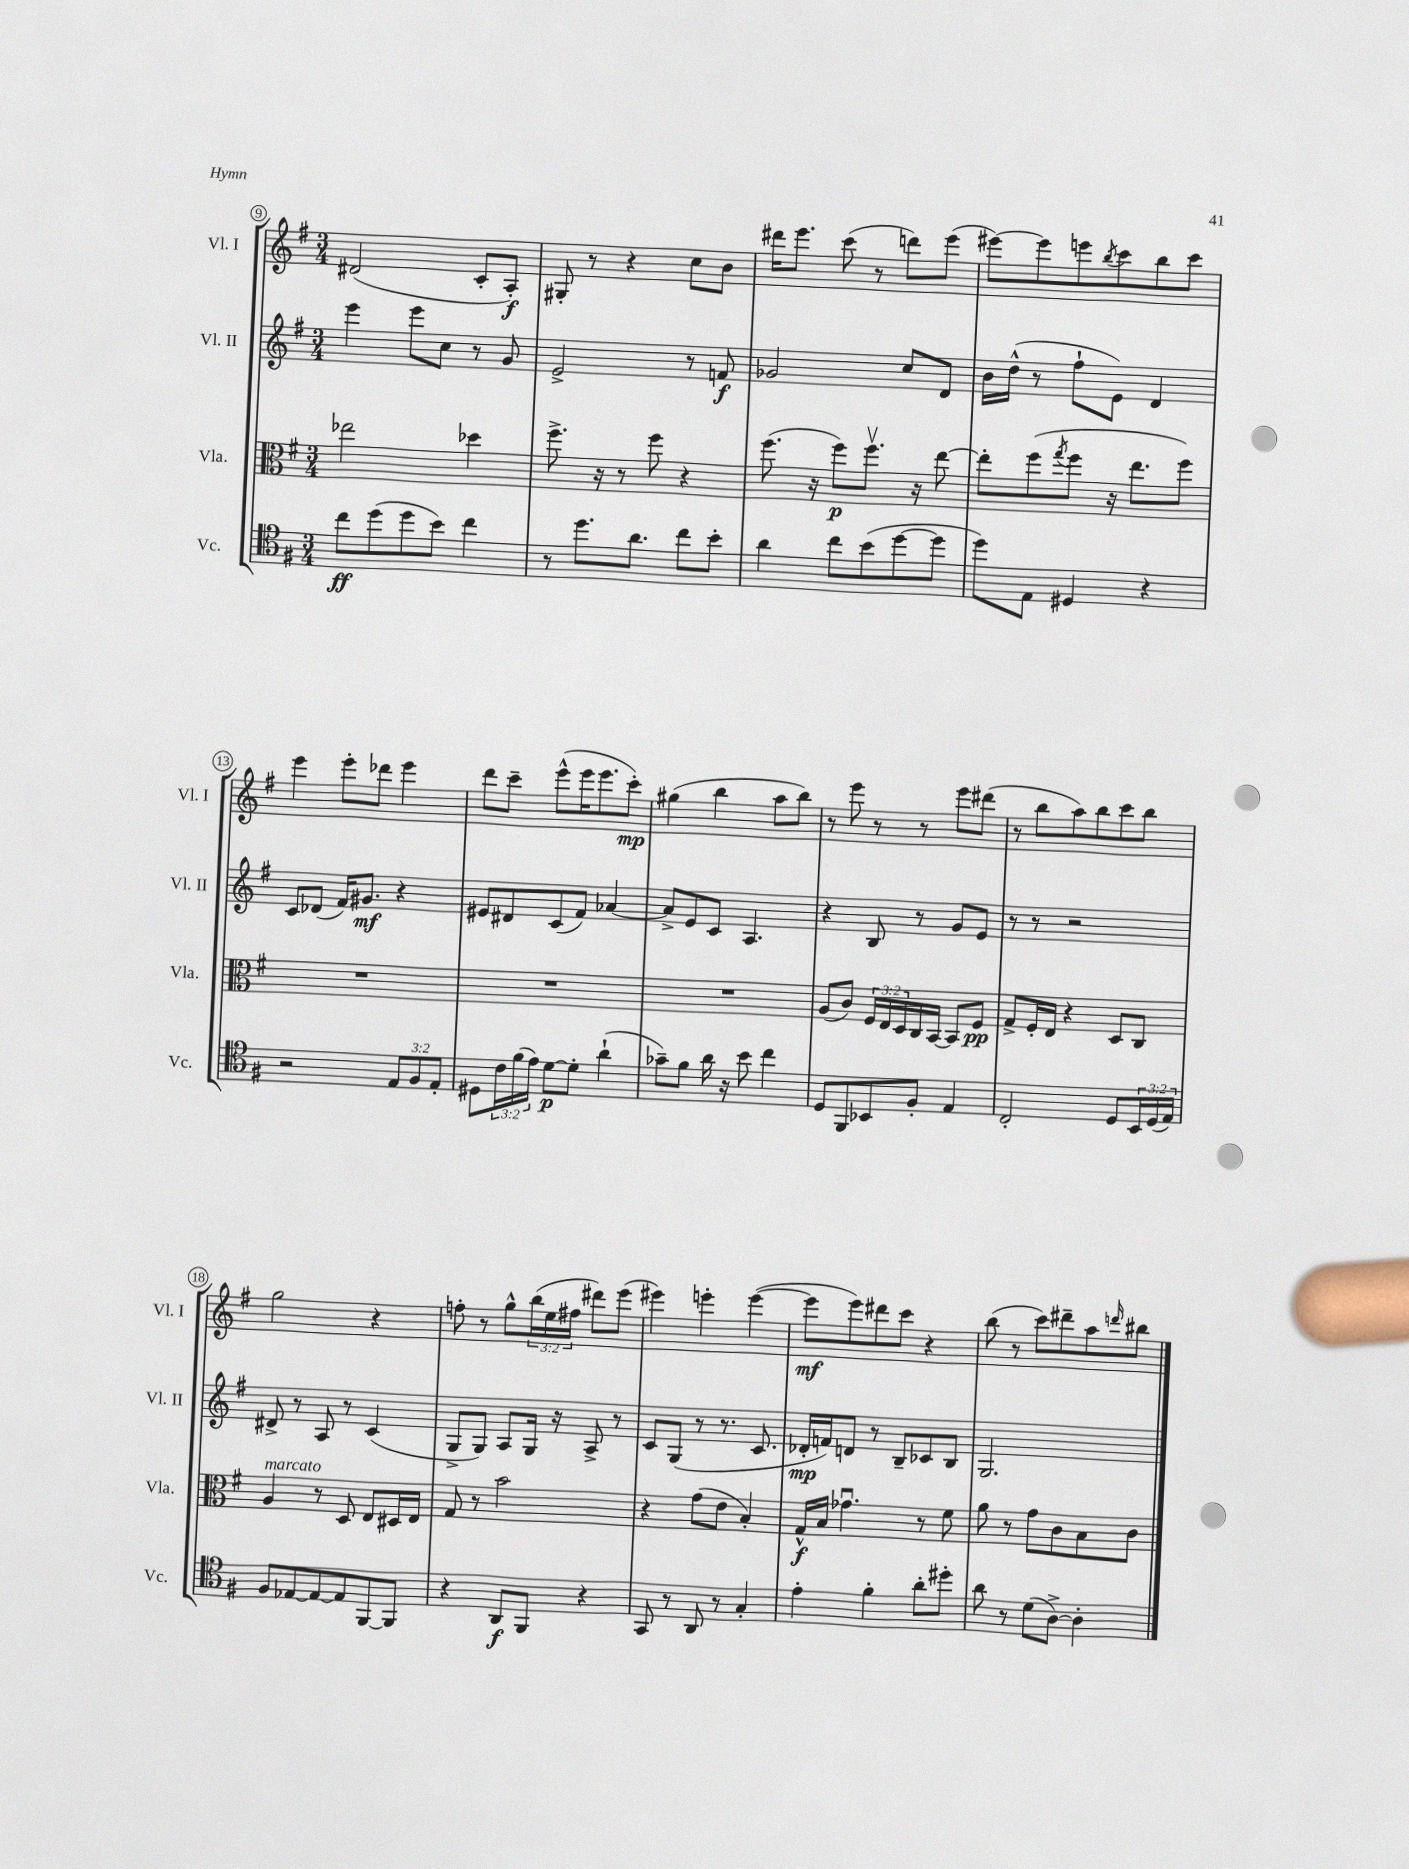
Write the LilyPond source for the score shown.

<<
\new StaffGroup <<
\new Staff = "s0" \with { instrumentName = "Vl. I" shortInstrumentName = "Vl. I" } {
    \clef treble \key g \major \numericTimeSignature \time 3/4 \override Staff.TupletNumber.text = #tuplet-number::calc-fraction-text
    dis'2( c'8-. a8-.\f) |
    gis8-. r8 r4 c''8 b'8 |
    dis'''16 e'''8. c'''8( r8 d'''8) e'''8( |
    eis'''8~) eis'''8 e'''8 \acciaccatura { b''8 } c'''8 b''8 c'''8 |
    e'''4 e'''8-. des'''8 e'''4 |
    d'''8 c'''8-- e'''8-^( e'''16 e'''8. c'''8-.\mp) |
    gis''4( b''4 a''8 b''8) |
    r8 e'''8 r8 r8 e'''8 dis'''8( |
    r8 b''8 a''8) b''8 c'''8 b''8 |
    g''2 r4 |
    f''8-. r8 g''8-^ \tuplet 3/2 { b''16( e''16 fis''16 } dis'''8) e'''8( |
    eis'''4) e'''4-. e'''4~( |
    e'''8\mf e'''8) dis'''8 c'''8 r4 |
    b''8( r8 c'''8) dis'''8-- a''8 \grace { d'''16 } bis''8 \bar "|." |
}
\new Staff = "s1" \with { instrumentName = "Vl. II" shortInstrumentName = "Vl. II" } {
    \clef treble \key g \major \numericTimeSignature \time 3/4
    e'''4 e'''8 c''8 r8 g'8 |
    e'2-> r8 f'8\f |
    ges'2 c''8 d'8 |
    b'16 d''16-^( r8 fis''8-! e'8) d'4 |
    c'8 des'8( fis'16) gis'8.\mf r4 |
    eis'8 dis'8 c'8( fis'8) aes'4~ |
    aes'8-> e'8 c'8 a4. |
    r4 b8 r8 g'8 e'8 |
    r8 r8 r2 |
    dis'8-> r8 a8 r8 c'4( |
    g8-> g8) a8 g16 r16 a8-> r8 |
    c'8 g8( r8 r8. c'8. |
    des'16-.\mp f'16) d'8 r8 b8-- ces'8 b8 |
    g2. \bar "|." |
}
\new Staff = "s2" \with { instrumentName = "Vla." shortInstrumentName = "Vla." } {
    \clef alto \key g \major \numericTimeSignature \time 3/4 \override Staff.TupletNumber.text = #tuplet-number::calc-fraction-text
    ees''2 des''4 |
    fis''8.-> r16 r8 fis''8 r4 |
    fis''8.( r16 fis''8\p) fis''8.\upbow r16 e''8~ |
    e''8-. fis''8( \acciaccatura { g''8 } fis''8 r16 e''8. fis''8) |
    R2. |
    R2. |
    R2. |
    a8( c'8) \tuplet 3/2 { fis16 e16 d16 } c16 b,16~ b,8 fis8\pp |
    g8-> fis16-. e16 r4 d8 c8 |
    a4^\markup { \italic "marcato" } r8 d8 e8 dis16 e16 |
    g8 r8 b'2 |
    r4 g'8( e'8 b4-.) |
    g16-^\f b16 ges'4.\downbow r8 fis'8 |
    a'8 r8 g'8 c'8 b8 c'8 \bar "|." |
}
\new Staff = "s3" \with { instrumentName = "Vc." shortInstrumentName = "Vc." } {
    \clef tenor \key g \major \numericTimeSignature \time 3/4 \override Staff.TupletNumber.text = #tuplet-number::calc-fraction-text
    c''8\ff d''8( d''8 b'8) c''4 |
    r8 d''8. a'8. c''8 b'8-. |
    a'4 c''8 b'8( d''8~ d''8 |
    d''8) e8 dis4 r4 |
    r2 \tuplet 3/2 { e8 fis8 e8-. } |
    dis8 \tuplet 3/2 { c'16 fis'16( e'16) } d'8~\p d'8-. a'4-!( |
    ges'8--) fis'8 a'16 r16 b'8 c''4 |
    d8 fis,8 bes,8 fis8-. e4 |
    c2-. d8 \tuplet 3/2 { b,16 d16( e16) } |
    fis8 ees8~ ees8~ ees8 fis,8~ fis,8 |
    r4 a,8\f fis,8 r4 |
    g,8 r8 a,8 r8 g4-. |
    e'4-. fis'4-. a'8-. dis''8-. |
    a'8 r8 d'8( a8~->) a4-. \bar "|." |
}
>>
>>
\layout { \context { \Score currentBarNumber = #9 \override BarNumber.stencil = #(make-stencil-circler 0.1 0.3 ly:text-interface::print) } }
